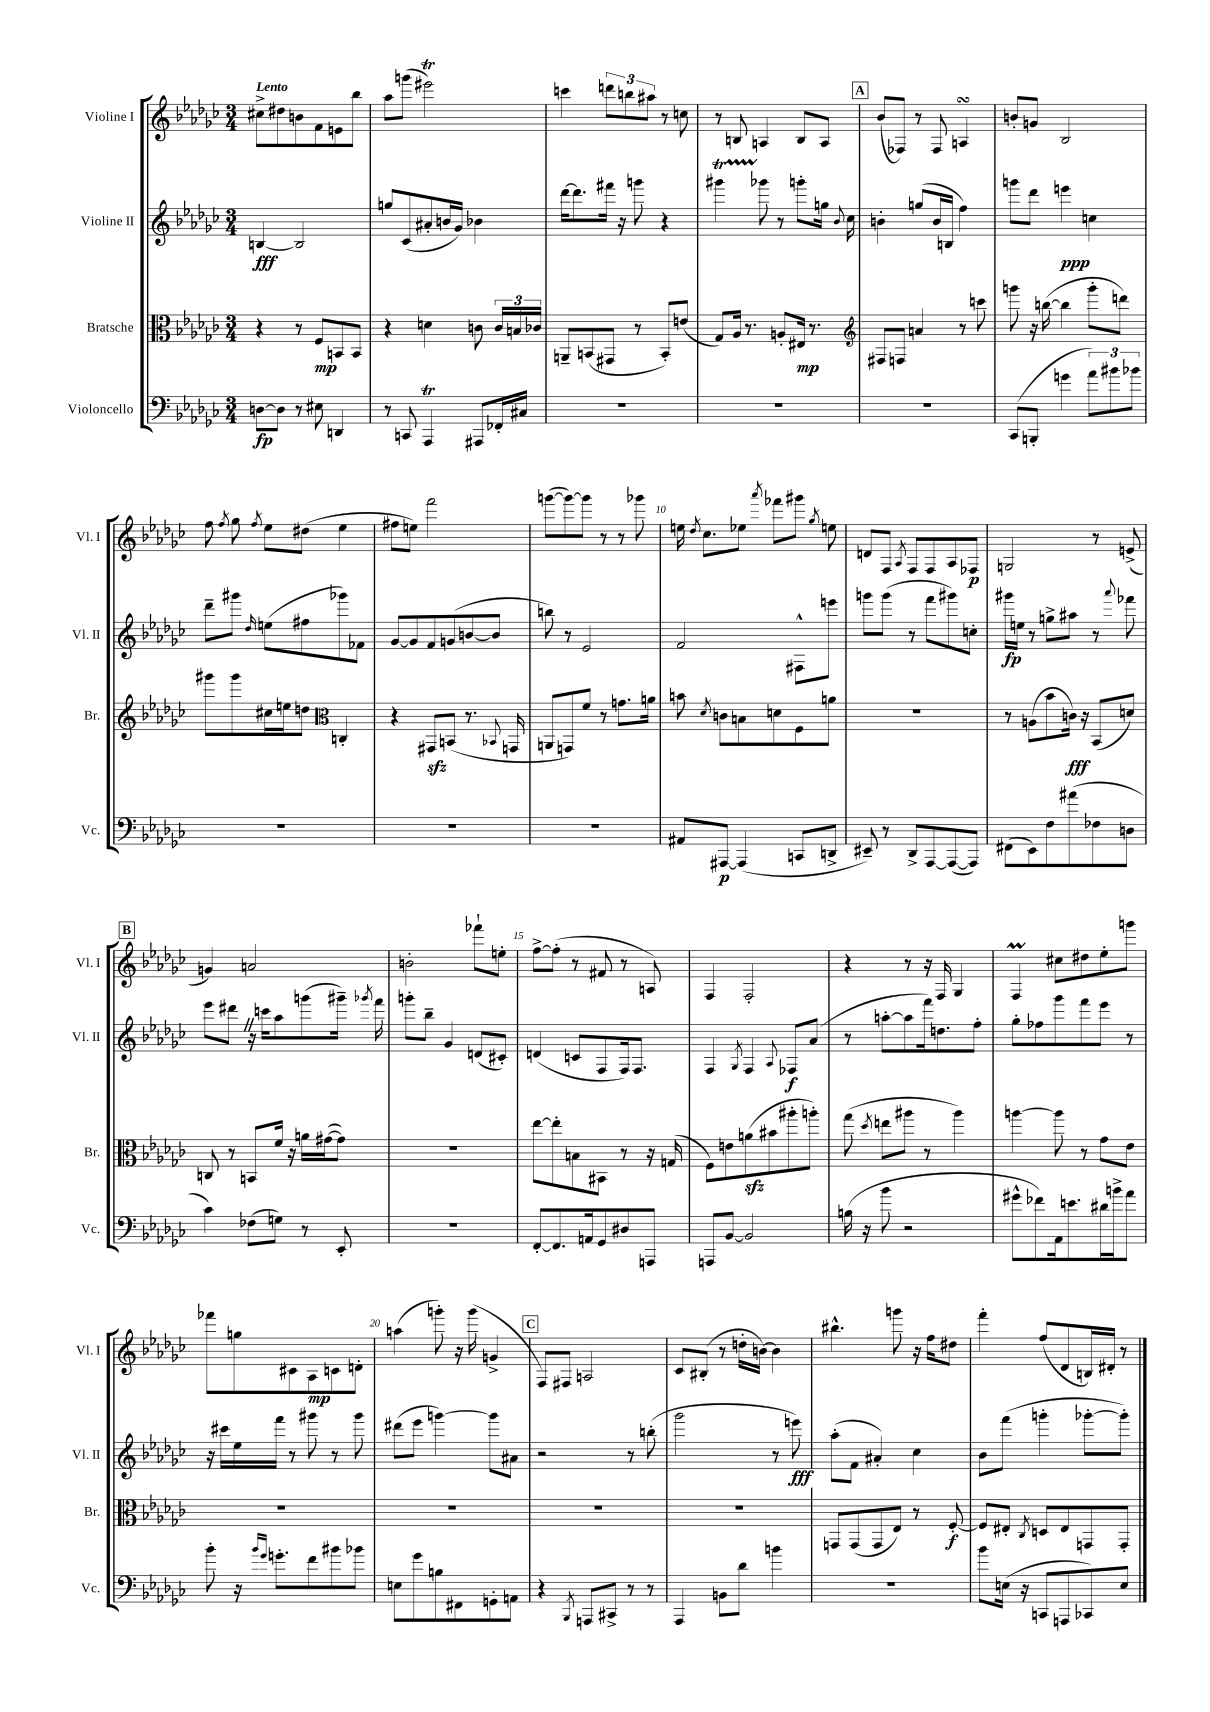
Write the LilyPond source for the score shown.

<<
\new StaffGroup <<
\new Staff = "s0" \with { instrumentName = "Violine I" shortInstrumentName = "Vl. I" } {
    \clef treble \key ges \major \numericTimeSignature \time 3/4 \tempo "Lento"
    \autoBeamOff cis''8[-> dis''8 b'8 f'8 e'8 bes''8] |
    aes''8[ g'''8]( eis'''2\trill) |
    c'''4 \tuplet 3/2 { d'''8[ b''8 ais''8] } r8 c''8 |
    r8 b8 a4 b8[ a8] |
    \mark \markup { \box "A" } bes'8[( fes8]) r8 fes8 a4\turn |
    b'8[-. g'8] bes2 |
    f''8 \acciaccatura { f''8 } ges''8 \acciaccatura { f''8 } ees''8[ dis''8]( ees''4 |
    fis''8[ e''8]) f'''2 |
    g'''8[~( g'''8~) g'''8] r8 r8 ges'''8 |
    e''16 \acciaccatura { des''8 } ces''8.[ ees''8] \acciaccatura { aes'''8 } fes'''8[ gis'''8] \acciaccatura { ges''8 } e''8 |
    d'8[ f8] \acciaccatura { aes8 } f8[ f8 aes8 fes8]\p |
    g2 r8 e'8->( |
    \mark \markup { \box "B" } g'4) a'2 |
    b'2-. fes'''8[-! e''8]-. |
    f''8[~-> f''8]-.( r8 fis'8 r8 a8) |
    f4 f2-. |
    r4 r8 r16 f16 ges4 |
    f4\prall cis''8[ dis''8 ees''8-. g'''8] |
    fes'''8[ g''8 cis'8 aes8\mp c'8 d'8]-. |
    a''4( g'''8-.) r16 g'''16( g'4-> |
    \mark \markup { \box "C" } f8[) fis8] a2 |
    ces'8[ bis8]-.( r8 d''16[-. b'16]~) b'4 |
    bis''4.-^ g'''8 r16 f''16[ dis''8] |
    f'''4-. f''8[( des'8 b16) dis'16]-. r8 \bar "|." |
}
\new Staff = "s1" \with { instrumentName = "Violine II" shortInstrumentName = "Vl. II" } {
    \clef treble \key ges \major \numericTimeSignature \time 3/4
    \autoBeamOff b4~\fff b2 |
    g''8[ ces'8( ais'8-. b'16 ges'16]) bes'4 |
    des'''16[~ des'''8. fis'''16] r16 g'''8 r4 |
    gis'''4\startTrillSpan ges'''8\stopTrillSpan r8 g'''8[-. g''16] \appoggiatura { bes'8 } ces''16 |
    \mark \markup { \box "A" } b'4-. g''8[( b'16 b16] f''4) |
    g'''8[ des'''8] e'''4\ppp c''4 |
    des'''8[-- gis'''8] \grace { des''16 } e''8[( fis''8 ges'''8) fes'8] |
    ges'8[~ ges'8 f'8 g'8( b'8~ b'8] |
    b''8) r8 ees'2 |
    f'2 fis8[-^ e'''8] |
    g'''8[ g'''8]( r8 f'''8[ gis'''8) c''8]-. |
    gis'''16[\fp e''16] r8 g''8[-> ais''8] r8 \appoggiatura { aes'''8 } fes'''8 |
    \mark \markup { \box "B" } ees'''8[ dis'''8] \once \override BreathingSign.text = \markup { \musicglyph "scripts.caesura.straight" } \breathe r16 c'''16[ aes''8 g'''8( gis'''16]--) \acciaccatura { ges'''8 } f'''16 |
    g'''8[-. bes''8]-- ges'4 d'8[( cis'8]-.) |
    d'4( c'8[ f8 f16) f8.] |
    f4 \acciaccatura { ges8 } f4 \appoggiatura { aes8 } fes8[\f aes'8]( |
    r8 a''8[~-. a''8 f'''16) d''8. f''8]-. |
    ges''8[-. fes''8 ges'''8 f'''8 ees'''8] r8 |
    r16 cis'''16[ ees''16 f'''16] r8 gis'''8 r8 gis'''8 |
    dis'''8[( ees'''8] g'''4~) g'''8[ ais'8] |
    \mark \markup { \box "C" } r2 r8 b''8-.( |
    ges'''2 r8 e'''8\fff) |
    aes''8[-.( f'8] ais'4-.) ces''4 |
    bes'8[ f'''8]( g'''4-. ges'''8[~-. ges'''8]-.) \bar "|." |
}
\new Staff = "s2" \with { instrumentName = "Bratsche" shortInstrumentName = "Br." } {
    \clef alto \key ges \major \numericTimeSignature \time 3/4
    \autoBeamOff r4 r8 f8[\mp b,8 b,8] |
    r4 d'4 c'8 \tuplet 3/2 { c'16[ b16 ces'16] } |
    a,8[-- b,8( gis,8] r8 b,8[-.) e'8]( |
    ges8[) aes16] r8. a8[-. eis16]\mp r8. |
    \mark \markup { \box "A" } \clef treble fis8[ f8] a'4 r8 c'''8 |
    g'''8 r16 b''16~( b''4 g'''8[-. d'''8]) |
    gis'''8[ gis'''8 cis''16 e''16 d''8] \clef alto c4-. |
    r4 gis,8[\sfz b,8]( r8. \appoggiatura { bes,8 } g,16 |
    a,8[ g,8) f'8] r8 g'8.[ a'16] |
    b'8 \acciaccatura { des'8 } c'8[ b8 d'8 f8 a'8] |
    R2. |
    r8 a8[( bes'8 c'16]\fff) r16 bes,8[( d'8]) |
    \mark \markup { \box "B" } c8 r8 b,8[ f'16] r16 a'16[ gis'16~( gis'8]) |
    R2. |
    ees''8[~ ees''8-. b8 bis,8] r8 r16 g16( |
    f8[) e'8 a'8\sfz( bis'8 ais''8-. a''8]-.) |
    ges''8( \acciaccatura { des''8 } e''8[ ais''8] r8 ais''4) |
    a''4~ a''8 r8 ges'8[ ees'8] |
    R2. |
    R2. |
    \mark \markup { \box "C" } R2. |
    R2. |
    g,8[ g,8( g,8 ees8]) r8 f8~-.\f |
    f8[ eis8]-. \acciaccatura { ces8 } d8[ eis8 g,8 g,8]-. \bar "|." |
}
\new Staff = "s3" \with { instrumentName = "Violoncello" shortInstrumentName = "Vc." } {
    \clef bass \key ges \major \numericTimeSignature \time 3/4
    \autoBeamOff d8[~\fp d8] r8 eis8 d,4 |
    r8 c,8 aes,,4\trill ais,,8[ fes,16-. cis16] |
    R2. |
    R2. |
    \mark \markup { \box "A" } R2. |
    ces,8[( b,,8]-. g'4 \tuplet 3/2 { aes'8[) bis'8 bes'8] } |
    R2. |
    R2. |
    R2. |
    ais,8[ ais,,8]~\p ais,,4( c,8[ d,8]-> |
    eis,8--) r8 des,8[-> aes,,8~ aes,,8~( aes,,8]) |
    fis,8[( ees,8) f8 ais'8( fes8 d8] |
    \mark \markup { \box "B" } ces'4) fes8[( g8]) r8 ees,8-. |
    R2. |
    f,8[~-. f,8. a,16 ges,8 dis8 a,,8] |
    a,,8[ bes,8]~ bes,2 |
    b16( r16 bes'8 r2 |
    gis'8[-^ fes'8) aes,16 e'8. dis'16 b'16-> aes'8] |
    bes'8-. r16 \grace { bes'16[ ges'16] } g'8.[-. f'8 bis'8 bes'8] |
    e8[ ges'8 b8 fis,8 g,8-. a,8] |
    \mark \markup { \box "C" } r4 \acciaccatura { bes,,8 } a,,8[ cis,8]-> r8 r8 |
    aes,,4 b,8[ des'8] b'4 |
    R2. |
    bes'8[ e16]( r16 c,8[ a,,8 ces,8) e8] \bar "|." |
}
>>
>>
\layout { \context { \Score \override BarNumber.break-visibility = ##(#f #t #t) barNumberVisibility = #(every-nth-bar-number-visible 5) } }
